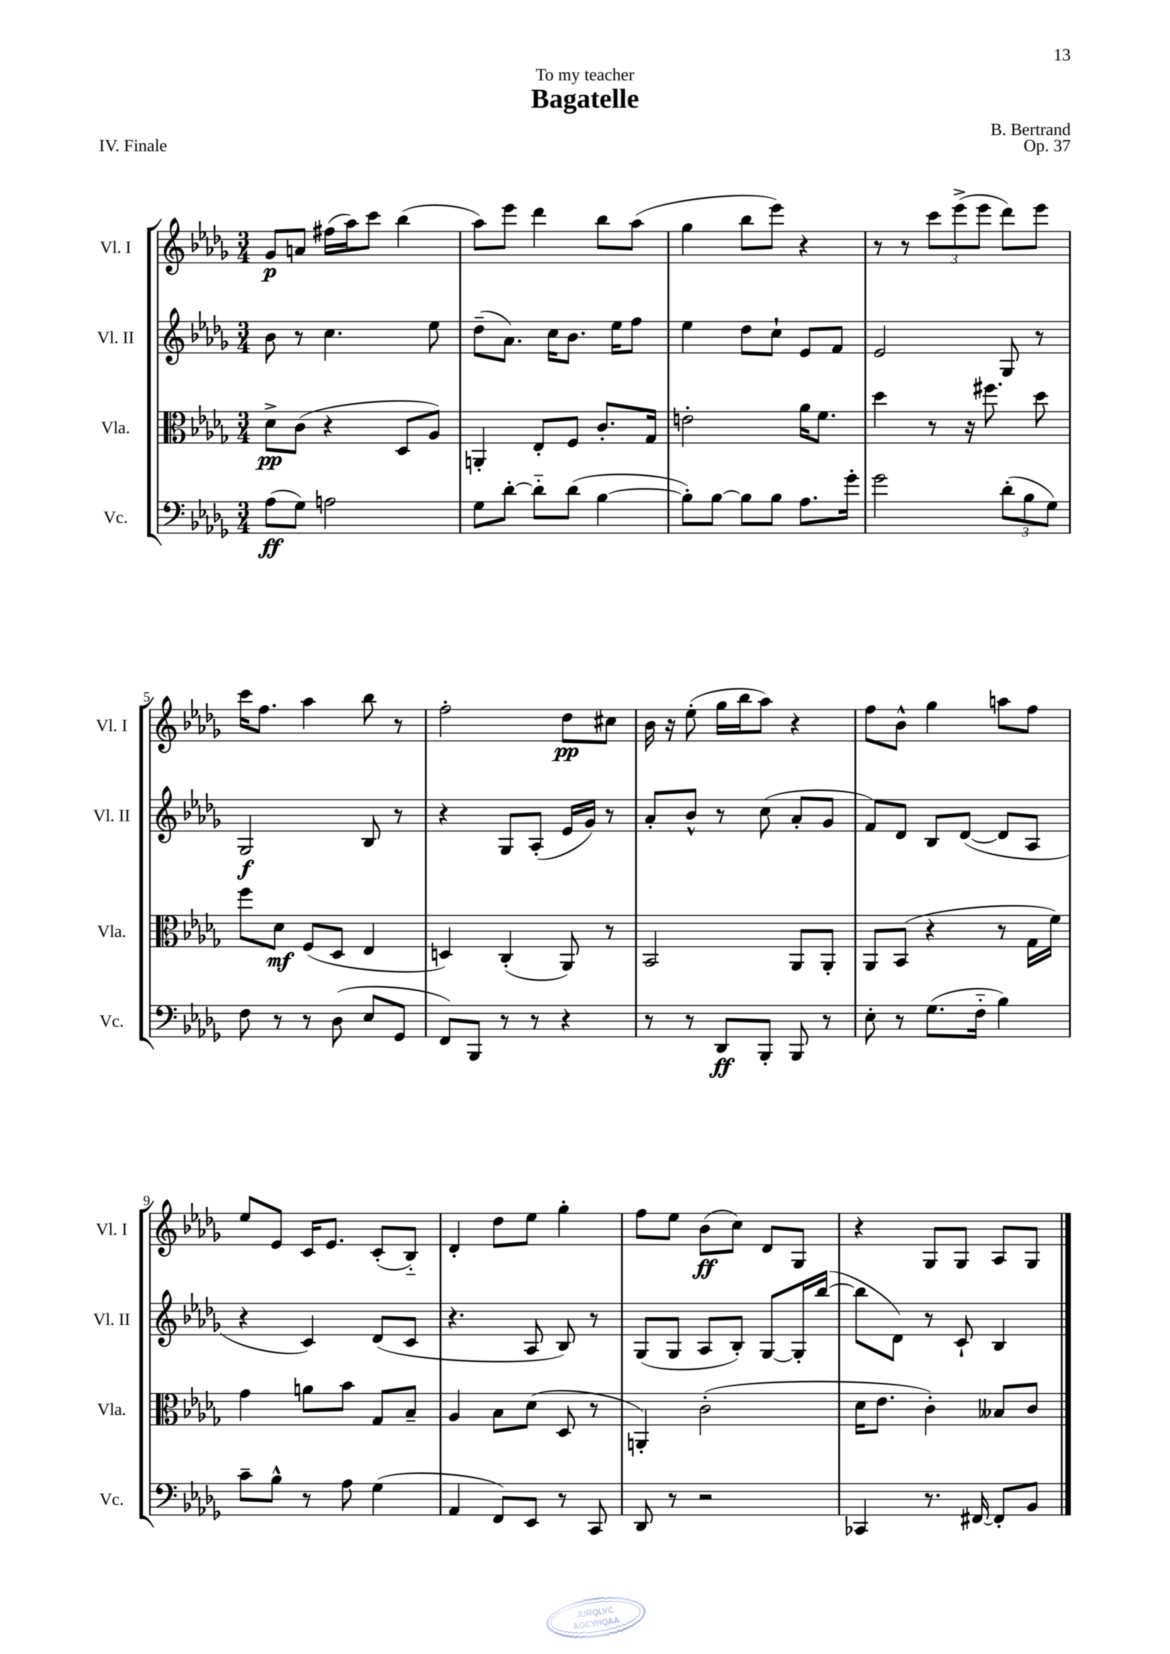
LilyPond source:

\header { title = "Bagatelle" composer = "B. Bertrand" dedication = "To my teacher" opus = "Op. 37" piece = "IV. Finale" }
<<
\new StaffGroup <<
\new Staff = "s0" \with { instrumentName = "Vl. I" shortInstrumentName = "Vl. I" } {
    \clef treble \key des \major \numericTimeSignature \time 3/4
    \autoBeamOff ges'8[\p a'8] fis''16[( aes''16) c'''8] bes''4( |
    aes''8[) ees'''8] des'''4 bes''8[ aes''8]( |
    ges''4 bes''8[ ees'''8]) r4 |
    r8 r8 \tuplet 3/2 { c'''8[ ees'''8->( ees'''8] } des'''8[) ees'''8] |
    c'''16[ f''8.] aes''4 bes''8 r8 |
    f''2-. des''8[\pp cis''8] |
    bes'16 r16 ees''8-.( ges''16[ bes''16 aes''8]) r4 |
    f''8[ bes'8]-^ ges''4 a''8[ f''8] |
    ees''8[ ees'8] c'16[ ees'8.] c'8[-.( bes8]-_) |
    des'4-. des''8[ ees''8] ges''4-. |
    f''8[ ees''8] bes'8[\ff( c''8]) des'8[ ges8] |
    r4 ges8[ ges8] aes8[ ges8] \bar "|." |
}
\new Staff = "s1" \with { instrumentName = "Vl. II" shortInstrumentName = "Vl. II" } {
    \clef treble \key des \major \numericTimeSignature \time 3/4
    \autoBeamOff bes'8 r8 c''4. ees''8 |
    des''8[--( aes'8.]) c''16[ bes'8.] ees''16[ f''8] |
    ees''4 des''8[ c''8]-! ees'8[ f'8] |
    ees'2 ges8 r8 |
    ges2\f bes8 r8 |
    r4 ges8[ aes8]-.( ees'16[ ges'16]) r8 |
    aes'8[-. bes'8]-^ r8 c''8( aes'8[-. ges'8] |
    f'8[) des'8] bes8[ des'8]~( des'8[ aes8] |
    r4 c'4) des'8[( c'8] |
    r4. aes8 bes8) r8 |
    ges8[( ges8] aes8[ bes8]-.) ges8[~ ges16-. bes''16]~( |
    bes''8[ des'8]) r8 c'8-! bes4 \bar "|." |
}
\new Staff = "s2" \with { instrumentName = "Vla." shortInstrumentName = "Vla." } {
    \clef alto \key des \major \numericTimeSignature \time 3/4
    \autoBeamOff des'8[->\pp c'8]( r4 des8[ aes8]) |
    a,4-. ees8[-. f8] c'8.[-. ges16] |
    e'2-. aes'16[ f'8.] |
    des''4 r8 r16 fis''8. des''8 |
    f''8[ des'8]\mf f8[( des8] ees4 |
    d4) c4-.( aes,8) r8 |
    bes,2 aes,8[ aes,8]-. |
    aes,8[ bes,8]( r4 r8 ges16[ f'16]) |
    ges'4 a'8[ bes'8] ges8[ bes8]-- |
    aes4 bes8[ des'8]( des8 r8 |
    a,4-.) c'2-.( |
    des'16[ ees'8.] c'4-.) beses8[ c'8] \bar "|." |
}
\new Staff = "s3" \with { instrumentName = "Vc." shortInstrumentName = "Vc." } {
    \clef bass \key des \major \numericTimeSignature \time 3/4
    \autoBeamOff aes8[\ff( ges8]) a2 |
    ges8[ des'8]~-. des'8[-_ des'8]( bes4~ |
    bes8[-.) bes8]~ bes8[ bes8] aes8.[ ges'16]-. |
    ges'2 \tuplet 3/2 { des'8[-.( bes8 ges8]) } |
    f8 r8 r8 des8( ees8[ ges,8] |
    f,8[) bes,,8] r8 r8 r4 |
    r8 r8 des,8[\ff bes,,8]-. bes,,8 r8 |
    ees8-. r8 ges8.[( f16]-_ bes4) |
    c'8[-- bes8]-^ r8 aes8 ges4( |
    aes,4 f,8[) ees,8] r8 c,8 |
    des,8 r8 r2 |
    ces,4 r8. fis,16~ fis,8[-. bes,8] \bar "|." |
}
>>
>>
